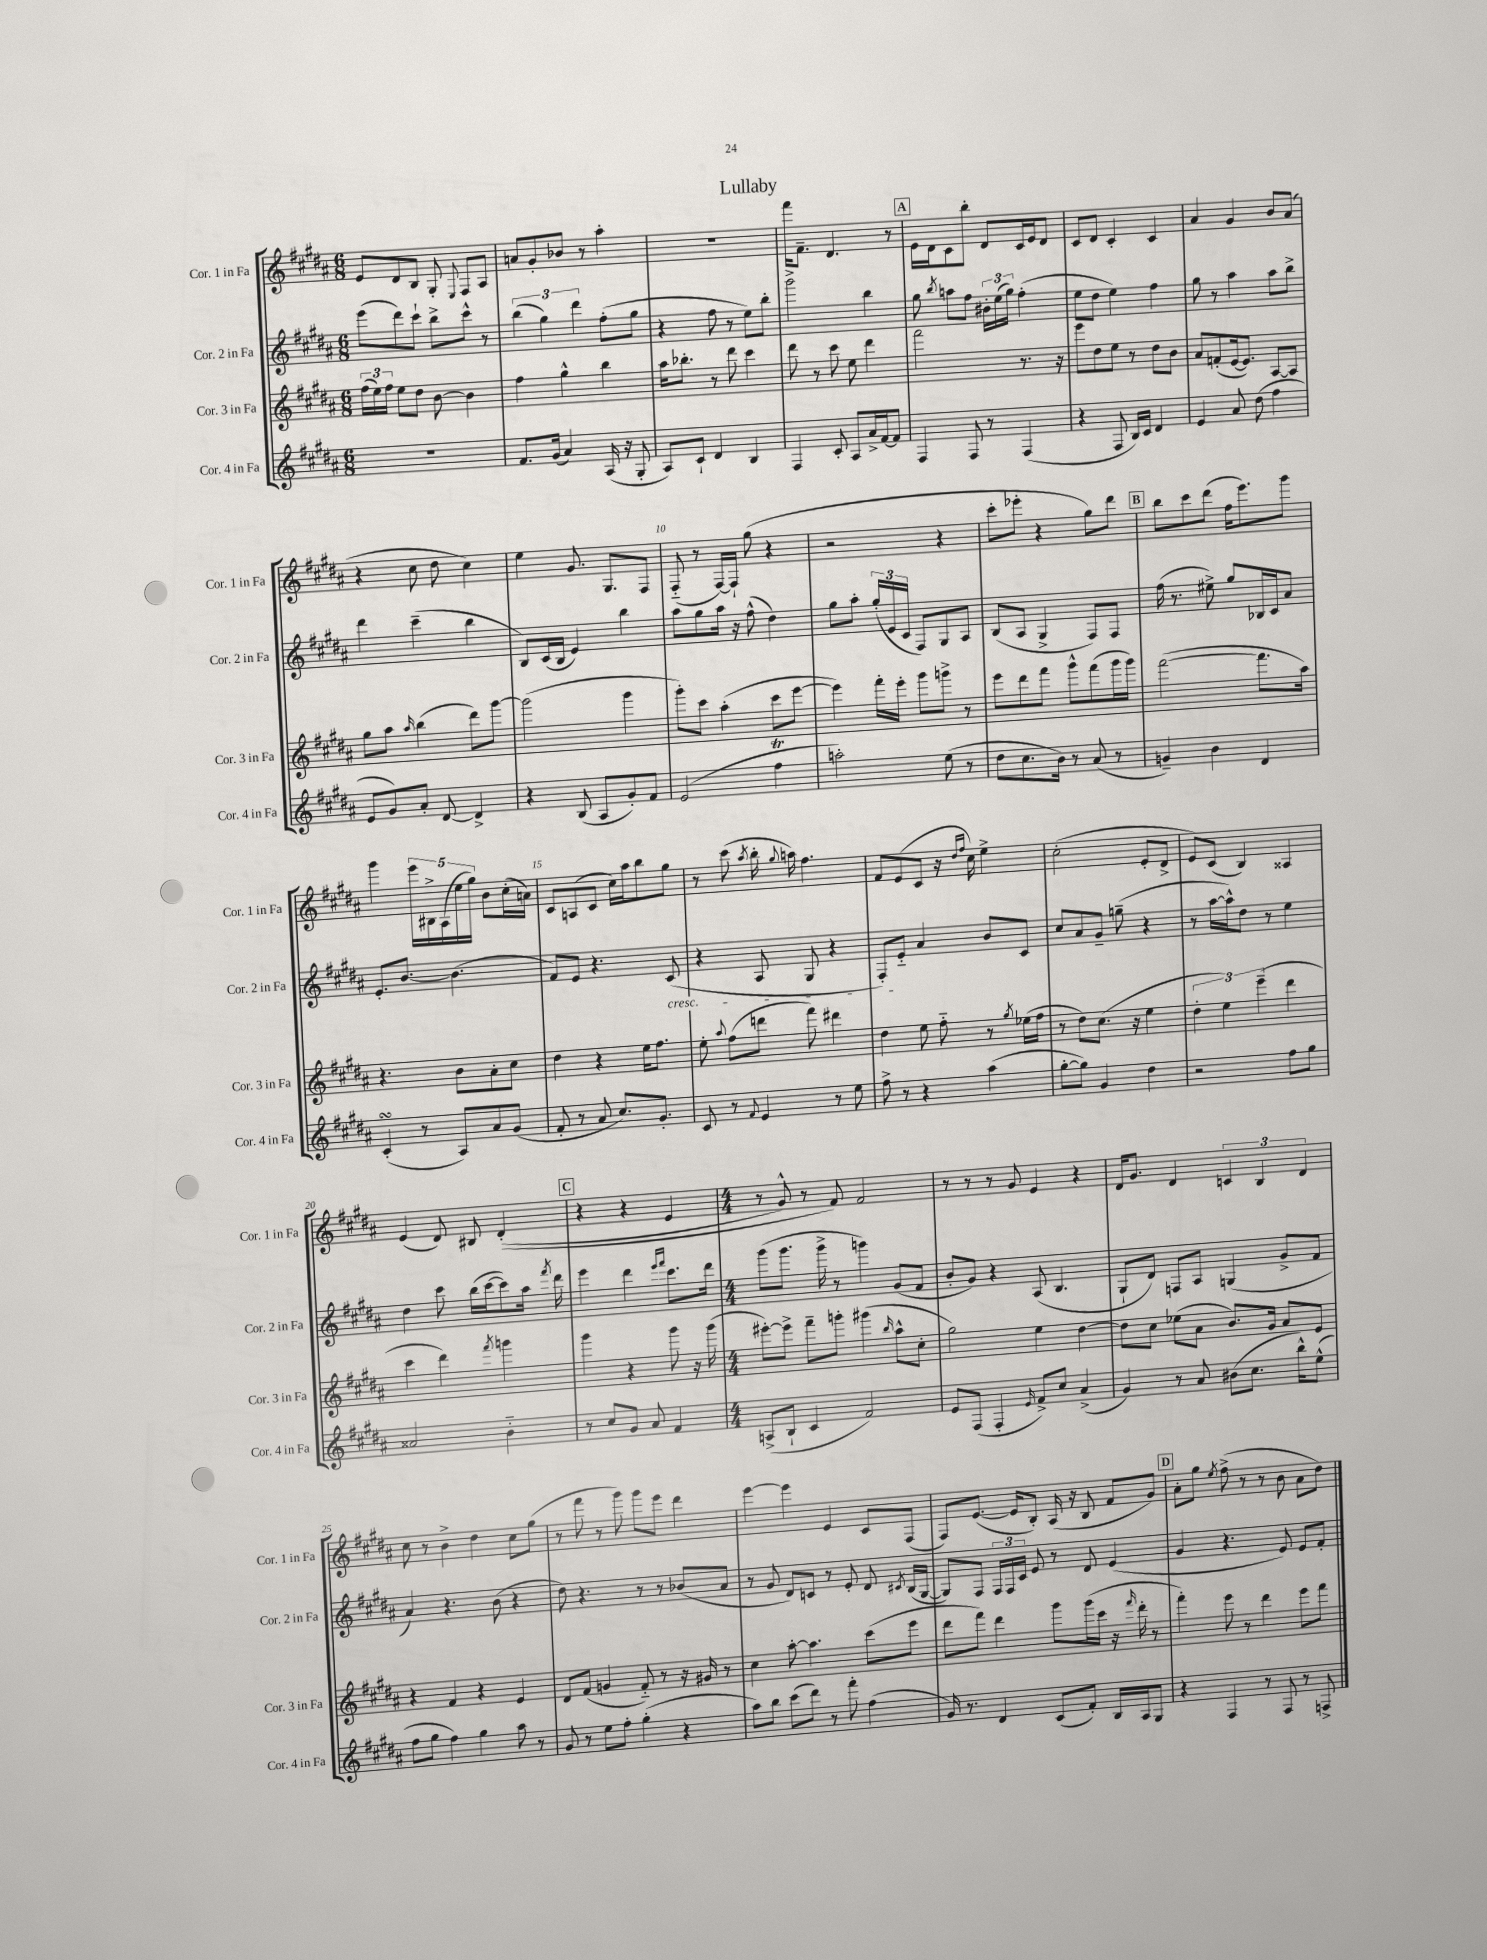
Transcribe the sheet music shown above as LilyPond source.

\header { title = "Lullaby" }
<<
\new StaffGroup <<
\new Staff = "s0" \with { instrumentName = "Cor. 1 in Fa" shortInstrumentName = "Cor. 1 in Fa" } {
    \clef treble \key b \major \numericTimeSignature \time 6/8
    \autoBeamOff e'8[ dis'8 b8] gis8-. \appoggiatura { e8 } fis8[ ais8] |
    a'8[ gis'8-. bes'8] r8 ais''4-. |
    R2. |
    fis'''16[ fis'8.]-- dis'4. r8 |
    \mark \markup { \box "A" } e'16[ dis'16 cis'8 b''8]-. dis'8[ cis'16 e'16 dis'8] |
    cis'8[ dis'8] cis'4-. cis'4 |
    ais'4 gis'4 b'8[ ais'8]( |
    r4 cis''8 dis''8 cis''4) |
    e''4 gis'8. gis8.[ fis8] |
    fis8-_( r8 fis16[~) fis16]-! gis''8( r4 |
    r2 r4 |
    cis'''8[-. ees'''8]-. r4 gis''8[) dis'''8] |
    \mark \markup { \box "B" } b''8[ cis'''8 dis'''8]( fis''16[ e'''8.) gis'''8] |
    gis'''4 \tuplet 5/4 { e'''16[ bis16-> ais16( e''16 gis''16]) } b'8[ cis''16-.( a'16]) |
    cis'8[ a8( cis'8] cis''16[) ais''16 b''8 gis''8] |
    r8 cis'''8( \acciaccatura { ais''8 } b''16-. \appoggiatura { gis''8 } a''16) fis''4. |
    fis'8[ e'8( cis'8] r16 \grace { dis''16[ fis''16] } cis''16) e''4-> |
    cis''2-.( e'8[-. dis'8]-> |
    e'8[) cis'8]( b4) aisis4 |
    e'4( dis'8) bis8 dis'4-.(\( |
    \mark \markup { \box "C" } r4 r4 e'4 |
    \numericTimeSignature \time 4/4 r8 gis'8-^) r8 fis'8\) fis'2 |
    r8 r8 r8 gis'8 e'4 r4 |
    dis'16[ gis'8.] dis'4 \tuplet 3/2 { c'4 b4 dis'4 } |
    cis''8 r8 b'4-> dis''4 cis''8[ gis''8]( |
    r8 fis'''8 r8 gis'''8) gis'''8[ e'''8] dis'''4 |
    e'''4~ e'''4 e'4 cis'8[ fis8]( |
    fis8[) e'8.]~( e'16[ b8]-.) ais16( r16 b8 fis'8[ gis'8]) |
    \mark \markup { \box "D" } ais'8[-. gis''8] \acciaccatura { e''8 } fis''8->( r8 r8 b'8 ais'8[ dis''8]) \bar "|." |
}
\new Staff = "s1" \with { instrumentName = "Cor. 2 in Fa" shortInstrumentName = "Cor. 2 in Fa" } {
    \clef treble \key b \major \numericTimeSignature \time 6/8
    \autoBeamOff e'''8[( dis'''8) cis'''8]-! b''8[-> cis'''8]-^ r8 |
    \tuplet 3/2 { b''4( gis''4) dis'''4 } fis''8[-.( gis''8] |
    r4 fis''8 r8 e''8[) b''8]-. |
    gis'''2-> b''4 |
    \mark \markup { \box "A" } gis''8 \acciaccatura { b''8 } a''8[ fis''8] \tuplet 3/2 { bis'16[-. e''16( gis''16]) } fis''4-.( |
    e''8[ dis''8] e''4) fis''4 |
    gis''8 r8 ais''4 ais''8[ b''8]-> |
    dis'''4 cis'''4--( b''4 |
    b8[) cis'16( b16] e'4) b''4 |
    ais''8[ gis''8 ais''16] r16 fis''8-^( dis''4) |
    gis''8[ ais''8]-. \tuplet 3/2 { gis''16[-.( e'16 cis'16] } fis8[) gis8 ais8] |
    b8[( ais8] gis4-> fis8[) fis8] |
    \mark \markup { \box "B" } fis''16( r8. eis''8->) gis''8[ bes16 cis'16 ais'8] |
    e'8.[-. b'8.]~ b'4.( |
    fis'8[) e'8] r4. cis'8\cresc( |
    r4 ais8 gis8 r4 |
    fis8[-.) e'8]-_\! ais'4 b'8[ cis'8] |
    cis''8[ ais'8 gis'8]-- g''8--( r4 |
    r8 ais''16[~ ais''16-^) dis''8] r8 e''4 |
    dis''4 cis'''8 b''16[( cis'''16~ cis'''8) ais''16] \acciaccatura { fis'''8 } dis'''16 |
    \mark \markup { \box "C" } e'''4 dis'''4 \grace { e'''16[ fis'''16] } cis'''8.[ dis'''16] |
    \numericTimeSignature \time 4/4 gis'''8[( gis'''8.] gis'''16-> r8 g'''4) gis'8[( fis'8] |
    b'8[-. gis'8]) r4 ais8( b4. |
    gis8[-! dis'8]) f8[ ais8] g4( gis'8[-> fis'8] |
    ais'4) r4. b'8( r4 |
    dis''8) r4. r8 r8 bes'8[( ais'8] |
    r8 gis'8 dis'8[) c'8] r8 e'8-. dis'8 \acciaccatura { cis'8 } b16[( gis16]~ |
    gis8[) fis8] \tuplet 3/2 { fis16[ fis16 cis'16] } e'8 r8 dis'8 e'4( |
    \mark \markup { \box "D" } gis'4 r4. e'8) e'8[ fis'8]-. \bar "|." |
}
\new Staff = "s2" \with { instrumentName = "Cor. 3 in Fa" shortInstrumentName = "Cor. 3 in Fa" } {
    \clef treble \key b \major \numericTimeSignature \time 6/8
    \autoBeamOff \tuplet 3/2 { fis''16[( e''16) fis''16] } e''8[ dis''8] b'8~ b'4 |
    fis''4 gis''4-^ b''4 |
    ais''16[ bes''8.]-. r8 dis'''8 cis'''4 |
    dis'''8 r8 cis'''8 e''8 dis'''4 |
    \mark \markup { \box "A" } fis'''2 r8. r16 |
    e'''8[ dis''8 e''8] r8 dis''8[ b'8] |
    ais'8[ f'8-.( e'16~ e'8.]) ais8[~ ais8] |
    gis''8[ ais''8] \grace { ais''16 } b''4( dis'''8[) gis'''8]~ |
    gis'''2( gis'''4 |
    gis'''8[-.) cis'''8] ais''4-.( cis'''8[ e'''8]~ |
    e'''4) fis'''16[-. e'''16]-. gis'''8[ g'''8]-> r8 |
    e'''8[ dis'''8 fis'''8] gis'''8[-^ fis'''8( gis'''16 gis'''16]) |
    \mark \markup { \box "B" } fis'''2~( fis'''8.[ ais''16]) |
    r4. b'8[ ais'8-. cis''8] |
    dis''4 r4 e''16[ fis''8.] |
    e''8-. \appoggiatura { ais''8 } fis''8[( d'''8] fis'''8) dis'''4 |
    dis''4 e''8 fis''8-_ r8 \acciaccatura { gis''8 } ees''16[( fis''16] |
    r8 dis''8[) cis''8.]( r16 e''4 |
    \tuplet 3/2 { dis''4-. e''4) e'''4--( } dis'''4 |
    cis'''4 dis'''4) \acciaccatura { fis'''8 } g'''4 |
    \mark \markup { \box "C" } gis'''4 r4 gis'''8 r16 gis'''16( |
    \numericTimeSignature \time 4/4 eis'''8[~-.) eis'''8]-> fis'''8[-- g'''8]-. gis'''4( \grace { b''16 } ais''8[-^ cis''8]-. |
    gis''2) e''4 dis''4~ |
    dis''8[ cis''8] ees''8[( ais'8] b'8.[) gis'16] ais'8[ e'8] |
    r4 fis'4 r4 e'4 |
    dis'8[ fis'8]( g'4 fis'8-_) r8 r16 gis'16 r8 |
    cis''4 ais''8~-. ais''4. cis'''8[( e'''8] |
    dis'''8[ fis'''8]) dis'''4 gis'''8[ gis'''16( cis'''16] r16 \grace { fis'''16 } dis'''16-. r8 |
    \mark \markup { \box "D" } fis'''4-.) e'''8 r8 dis'''4 e'''8[ fis'''8] \bar "|." |
}
\new Staff = "s3" \with { instrumentName = "Cor. 4 in Fa" shortInstrumentName = "Cor. 4 in Fa" } {
    \clef treble \key b \major \numericTimeSignature \time 6/8
    \autoBeamOff R2. |
    fis'8.[ gis'16]( ais'4) ais16( r16 gis8-. |
    ais8[) cis'8]-! dis'4 b4 |
    fis4 cis'8-. ais8[ ais'16-> fis'16~ fis'8] |
    \mark \markup { \box "A" } fis4 fis8 r8 fis4( |
    r4 fis8 b16[) cis'16] dis'4 |
    e'4 ais'8 dis''8( fis''4 |
    e'8[ gis'8) ais'8]-. dis'8~ dis'4-> |
    r4 b8( ais8[ gis'8-.) fis'8] |
    e'2( fis''4\trill |
    a''2-.) e''8( r8 |
    dis''8[ cis''8. b'16]) r8 ais'8( r8 |
    \mark \markup { \box "B" } g'4--) b'4 dis'4 |
    cis'4-.\turn( r8 ais8[) ais'8 gis'8]( |
    fis'8-. r8 ais'8 cis''8.[) gis'8.]-. |
    cis'8 r8 \appoggiatura { fis'8 } e'4 r8 e''8 |
    fis''8-> r8 r4 ais''4( |
    gis''8[~-. gis''8]) gis'4 dis''4 |
    r2 fis''8[ gis''8] |
    aisis'2 b'4-_ |
    \mark \markup { \box "C" } r8 cis''8[ gis'8] ais'8 fis'4 |
    \numericTimeSignature \time 4/4 a8[->( b8]-! cis'4 fis'2) |
    e'8[ fis8]( fis4-. \grace { e'16 } fis'8[->) cis''8] ais'4->( |
    gis'4) r8 ais'8 bis'8[( cis''8.] b''16[-^) e''8]-^( |
    fis''8[ gis''8] fis''4) gis''4 ais''8 r8 |
    gis'8 r8 e''8[ fis''8]-. gis''4-.( r4 |
    ais''8[) b''8] cis'''8[( dis'''8]) r8 fis'''8-. fis''4( |
    gis'16) r8. dis'4 cis'8[( fis'8]-.) b16[ ais16 gis8] |
    \mark \markup { \box "D" } r4 fis4 r8 fis8 r8 f8-> \bar "|." |
}
>>
>>
\layout { \context { \Score \override BarNumber.break-visibility = ##(#f #t #t) barNumberVisibility = #(every-nth-bar-number-visible 5) } }
